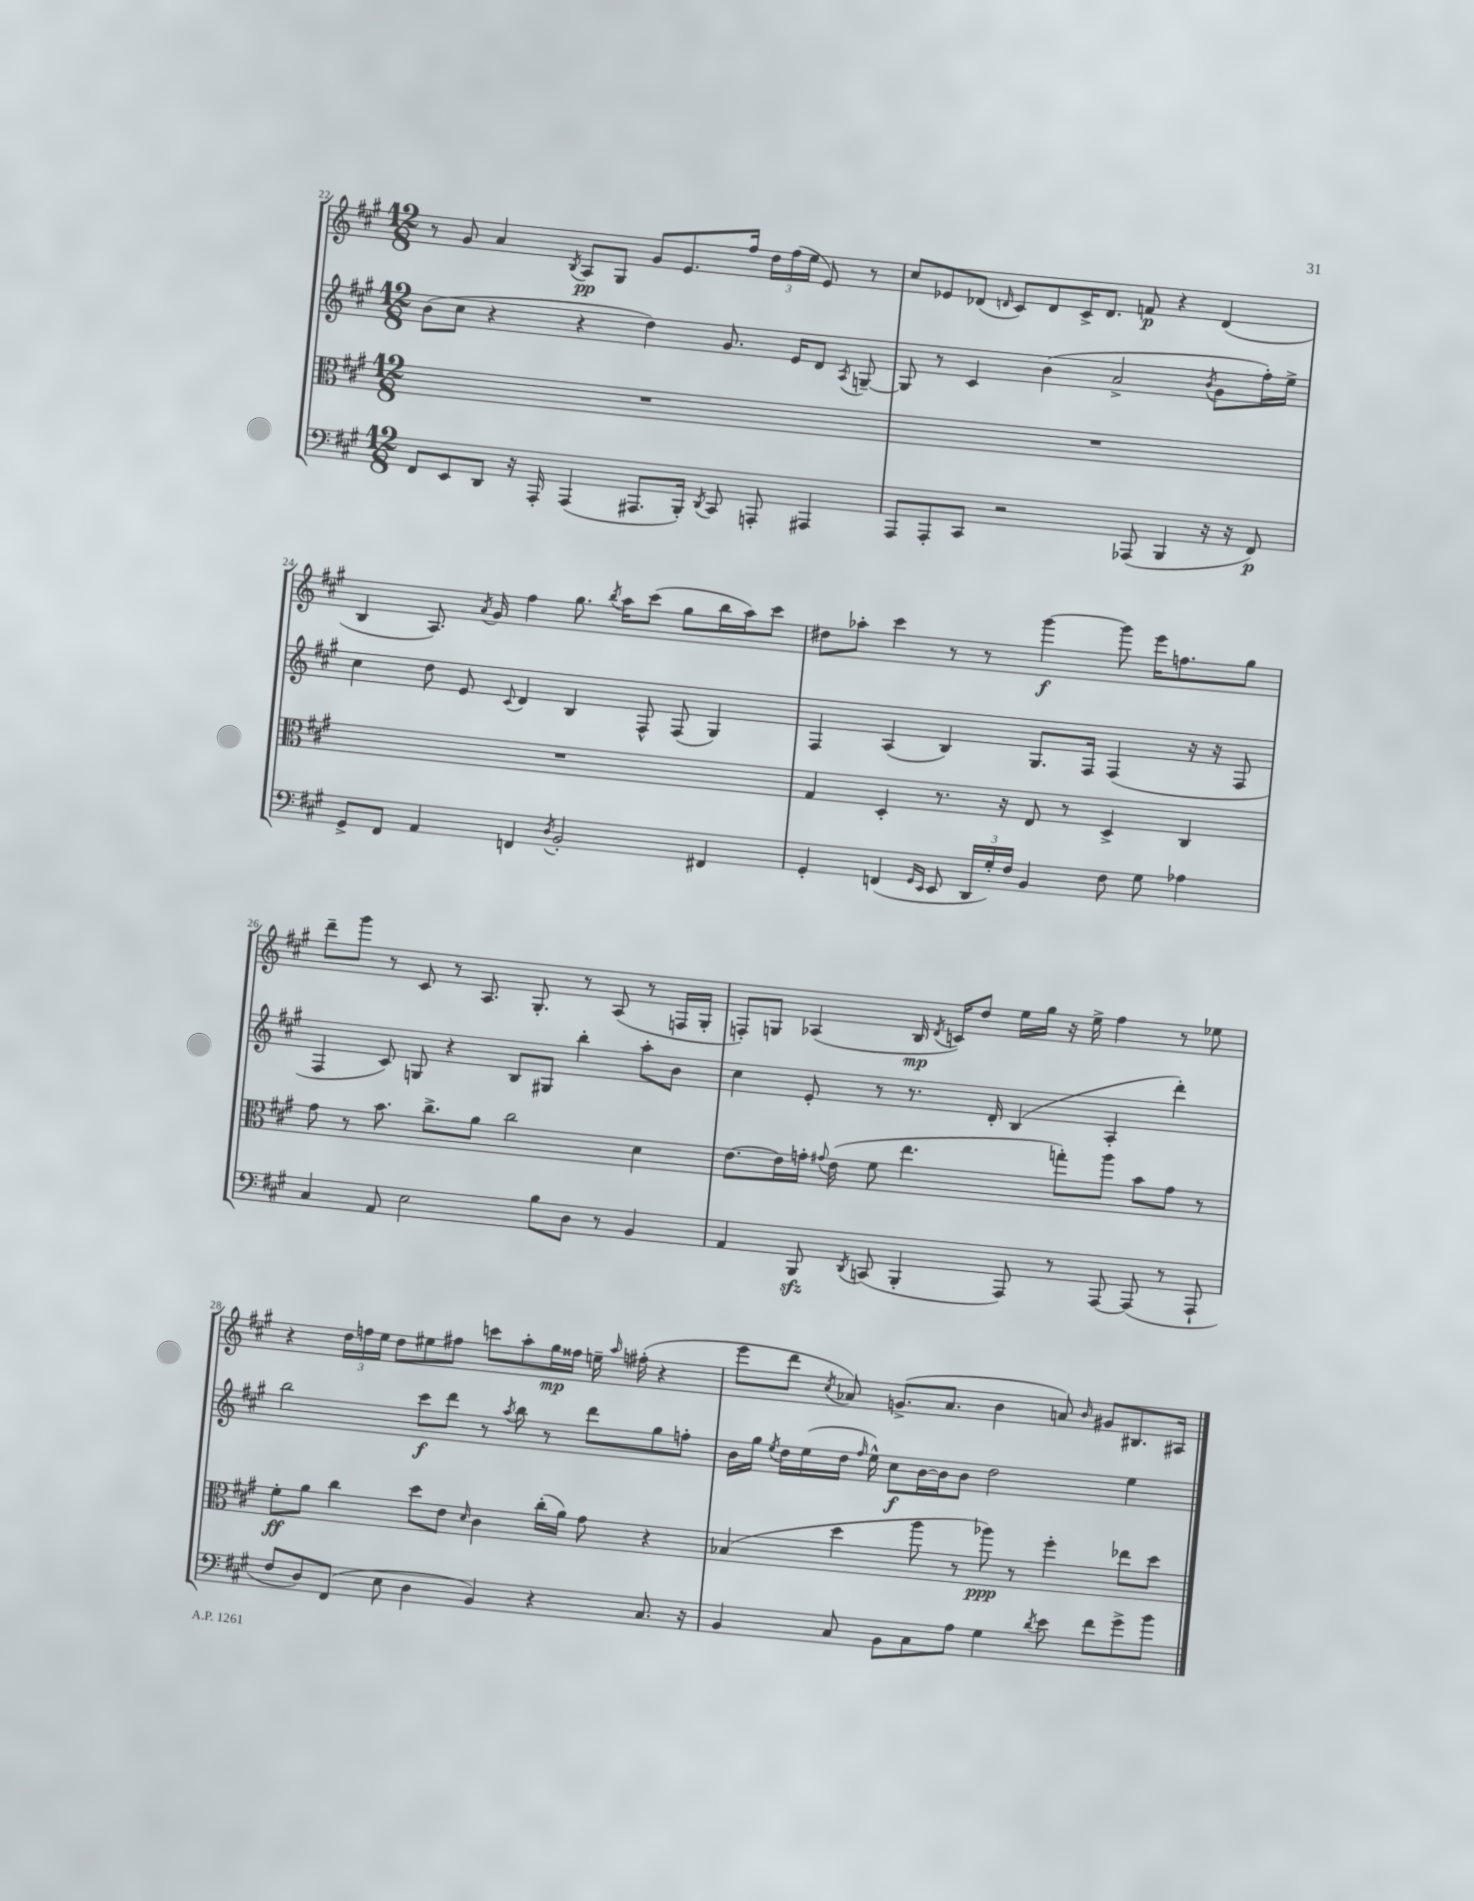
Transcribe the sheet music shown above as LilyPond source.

<<
\new StaffGroup <<
\new Staff = "s0" {
    \clef treble \key a \major \numericTimeSignature \time 12/8
    \autoBeamOff r8 gis'8 a'4 \acciaccatura { b8 } a8[\pp gis8] gis'8[ e'8. fis''16] \tuplet 3/2 { d''16[ fis''16( e''16] } e'8) r8 |
    cis''8[ ees'8 des'8]( \grace { d'16 } cis'8[) d'8 cis'16-> d'8.] f'8\p r4 d'4( |
    b4 a8.) \acciaccatura { a'8 } gis'16 fis''4 gis''8. \acciaccatura { b''8 } a''16[ cis'''8]( gis''8[ b''16 a''16) cis'''8] |
    dis''8[ aes''8]-. cis'''4 r8 r8 gis'''4~\f gis'''8 e'''16[ f''8. gis''8] |
    d'''8[-- gis'''8] r8 cis'8 r8 a8. gis8.-. r8 a8( r8 f16[ gis16]-. |
    f8[-.) g8] aes4( b16\mp \acciaccatura { d'8 } c'16[) d''8] e''16[ gis''16] r16 e''16-> fis''4 r8 ees''8 |
    r4 \tuplet 3/2 { d''16[ f''16 e''16] } d''8[ eis''8 fis''8] c'''8[ a''8-. gis''16\mp fisis''16] e''16-- \grace { a''16 } fis''16-.( r4 |
    e'''8[ d'''8] \acciaccatura { cis''8 } aes'8) g'8.[->( aes'8.] b'4 a'8) \grace { b'16 } gis'8[ bis8. ais16] \bar "|." |
}
\new Staff = "s1" {
    \clef treble \key a \major \numericTimeSignature \time 12/8
    \autoBeamOff b'8[( cis''8] r4 r4 d''4) gis'8. e'16[ d'8] \acciaccatura { a8 } g8~-- |
    g8 r8 cis'4 b'4( a'2-> \acciaccatura { b'8 } gis'8[ fis''16-.) e''16]-> |
    cis''4 d''8 e'8 \appoggiatura { cis'8 } d'4 b4 fis8-^ fis8( gis4) |
    fis4 a4( b4) gis8.[ fis16] fis4( r16 r16 fis8 |
    fis4 cis'8) g8 r4 b8[ gis8] b''4-. a''8[-. b'8] |
    cis''4 e'8-. r8 r8. d'16-. b4( a4-. d'''4-.) |
    b''2 cis'''8[\f d'''8] r8 \acciaccatura { a''8 } b''8 r8 d'''8[ gis''8 f''8]-. |
    b'16[ gis''16] \acciaccatura { e''8 } d''16[ e''16( d''16] \grace { fis''16 } e''16-^) cis''8[\f b'16~ b'16 b'8] d''2 e''4 \bar "|." |
}
\new Staff = "s2" {
    \clef alto \key a \major \numericTimeSignature \time 12/8
    \autoBeamOff R1. |
    R1. |
    R1. |
    gis4 d4-. r8. r16 e8 r8 d4-> cis4 |
    gis'8 r8 b'8. cis''8.[-> a'8] cis''2 d'4 |
    e'8.[~ e'16 g'16]-. \appoggiatura { gis'8 } e'16( fis'8 e''4. g''8[-.) a''8] b'8[ gis'8] r8 |
    fis'8[-.\ff a'8] cis''4 d''8[ e'8] \grace { d'16 } cis'4 cis''16[-.( a'16]) gis'8 r4 |
    bes4( d''4 a''8 r8 aes''8\ppp) r8 fis''4-. ees''8[ d''8] \bar "|." |
}
\new Staff = "s3" {
    \clef bass \key a \major \numericTimeSignature \time 12/8
    \autoBeamOff fis,8[ e,8 d,8] r16 a,,16-. a,,4( ais,,8.[ b,,16]-.) \acciaccatura { d,8 } cis,8 a,,8-. ais,,4 |
    a,,8[ a,,8-. cis,8] r2 aes,,8( b,,4 r16 r16 fis,8\p) |
    gis,8[-> fis,8] a,4 f,4 \acciaccatura { d8 } b,2-. fis,4 |
    gis,4-. f,4( \grace { gis,16[ e,16] } e,8 \tuplet 3/2 { d,16[ gis16-.) fis16] } b,4 fis8 gis8 aes4 |
    cis4 a,8 e2 b8[ d8] r8 b,4 |
    a,4 b,,8\sfz \acciaccatura { d,8 } c,8( b,,4-. a,,8) r8 a,,8~ a,,8( r8 a,,8-! |
    fis8[ d8) fis,8]( e8 d4 b,4) r4 cis8. r16 |
    b,4 cis8 b,8[ cis8 a8] gis4 \acciaccatura { d'8 } e'8 fis'8[ gis'8-> b'8] \bar "|." |
}
>>
>>
\layout { \context { \Score currentBarNumber = #22 } }
